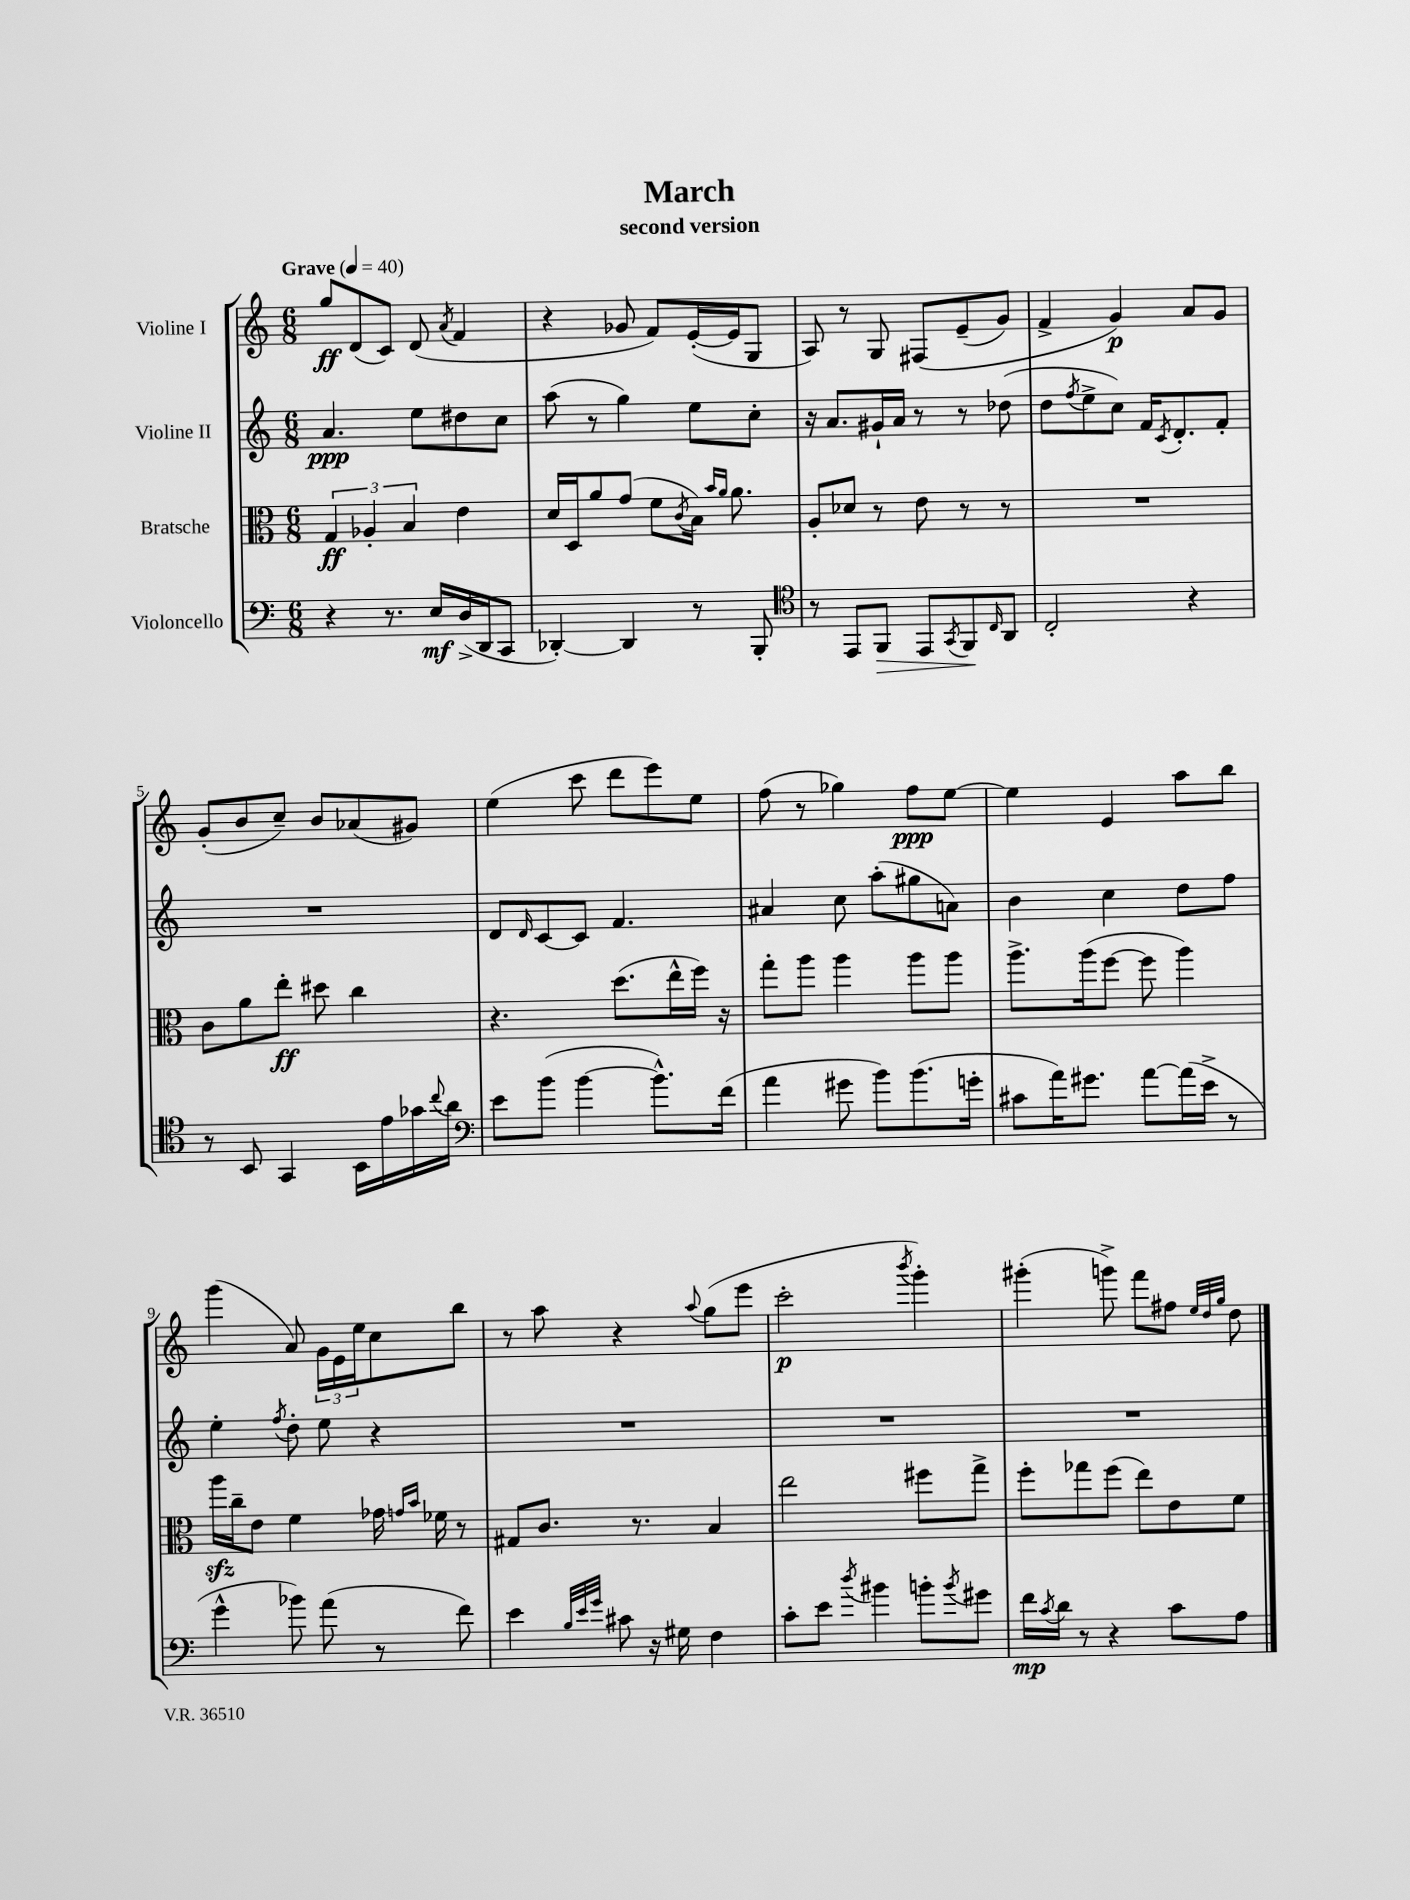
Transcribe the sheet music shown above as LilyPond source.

\header { title = "March" subtitle = "second version" }
<<
\new StaffGroup <<
\new Staff = "s0" \with { instrumentName = "Violine I" } {
    \clef treble \key c \major \numericTimeSignature \time 6/8 \tempo "Grave" 4 = 40
    g''8\ff d'8( c'8) d'8( \acciaccatura { a'8 } f'4 |
    r4 ges'8 f'8) e'16~-.( e'16 g8 |
    a8) r8 g8 fis8\( e'8--( g'8) |
    f'4-> g'4\p\) a'8 g'8 |
    g'8-.( b'8 c''8--) b'8 aes'8( gis'8) |
    e''4( c'''8 d'''8 e'''8) e''8 |
    f''8( r8 ges''4) f''8\ppp e''8~ |
    e''4 e'4 a''8 b''8 |
    g'''4( a'8) \tuplet 3/2 { g'16 e'16 e''16 } c''8 b''8 |
    r8 a''8 r4 \appoggiatura { a''8 } g''8( e'''8 |
    c'''2-.\p \acciaccatura { b'''8 } g'''4-.) |
    gis'''4-.( g'''8->) f'''8 fis''8 \grace { e''32 d''32 g''32 } d''8 \bar "|." |
}
\new Staff = "s1" \with { instrumentName = "Violine II" } {
    \clef treble \key c \major \numericTimeSignature \time 6/8
    a'4.\ppp e''8 dis''8 c''8 |
    a''8( r8 g''4) e''8 c''8-. |
    r16 a'8. gis'16-! a'16 r8 r8 des''8( |
    d''8 \acciaccatura { f''8 } e''8-> c''8) f'16 \acciaccatura { c'8 } d'8.-. f'8-. |
    R2. |
    d'8 \grace { d'16 } c'8~ c'8 f'4. |
    ais'4 c''8 a''8-.( gis''8 a'8) |
    b'4 c''4 d''8 f''8 |
    e''4-. \acciaccatura { f''8 } d''8-. e''8 r4 |
    R2. |
    R2. |
    R2. \bar "|." |
}
\new Staff = "s2" \with { instrumentName = "Bratsche" } {
    \clef alto \key c \major \numericTimeSignature \time 6/8
    \tuplet 3/2 { g4\ff aes4-. b4 } e'4 |
    d'16 d16 a'8 g'8( f'8 \acciaccatura { c'8 } b16) \grace { b'16 a'16 } a'8. |
    a8-. des'8 r8 e'8 r8 r8 |
    R2. |
    c'8 a'8 e''8-.\ff dis''8 c''4 |
    r4. d''8.( e''16-^ f''16) r16 |
    g''8-. a''8 a''4 a''8 a''8 |
    a''8.-> a''16( f''8~ f''8 a''4) |
    a''16\sfz c''16-- e'8 f'4 ges'16 \grace { g'16 b'16 } fes'16 r8 |
    gis8 c'8. r8. b4 |
    e''2 fis''8 g''8-> |
    f''8-. ges''8 f''8( e''8) e'8 f'8 \bar "|." |
}
\new Staff = "s3" \with { instrumentName = "Violoncello" } {
    \clef bass \key c \major \numericTimeSignature \time 6/8
    r4 r8. e16\mf d16->( d,16 c,8 |
    des,4~-.) des,4 r8 b,,8-. |
    \clef tenor r8 e,8 f,8\> e,8 \acciaccatura { g,8 } f,8\! \grace { c16 } a,8 |
    c2-. r4 |
    r8 b,8 g,4 b,16 e'16 ges'16 \appoggiatura { c''8 } a'16 |
    \clef bass e'8 b'8( b'4~ b'8.-^) f'16( |
    a'4 gis'8 b'8) b'8.( g'16-. |
    cis'8 a'16) gis'8. a'8~ a'16( e'16-> r8 |
    g'4-^ bes'8) a'8( r8 f'8) |
    e'4 \grace { b32 e'32 g'32 } cis'8 r16 gis16 f4 |
    c'8-. e'8 \acciaccatura { d''8 } bis'4 b'8-. \acciaccatura { b'8 } gis'8 |
    f'16\mp \acciaccatura { c'8 } d'16 r8 r4 c'8 a8 \bar "|." |
}
>>
>>
